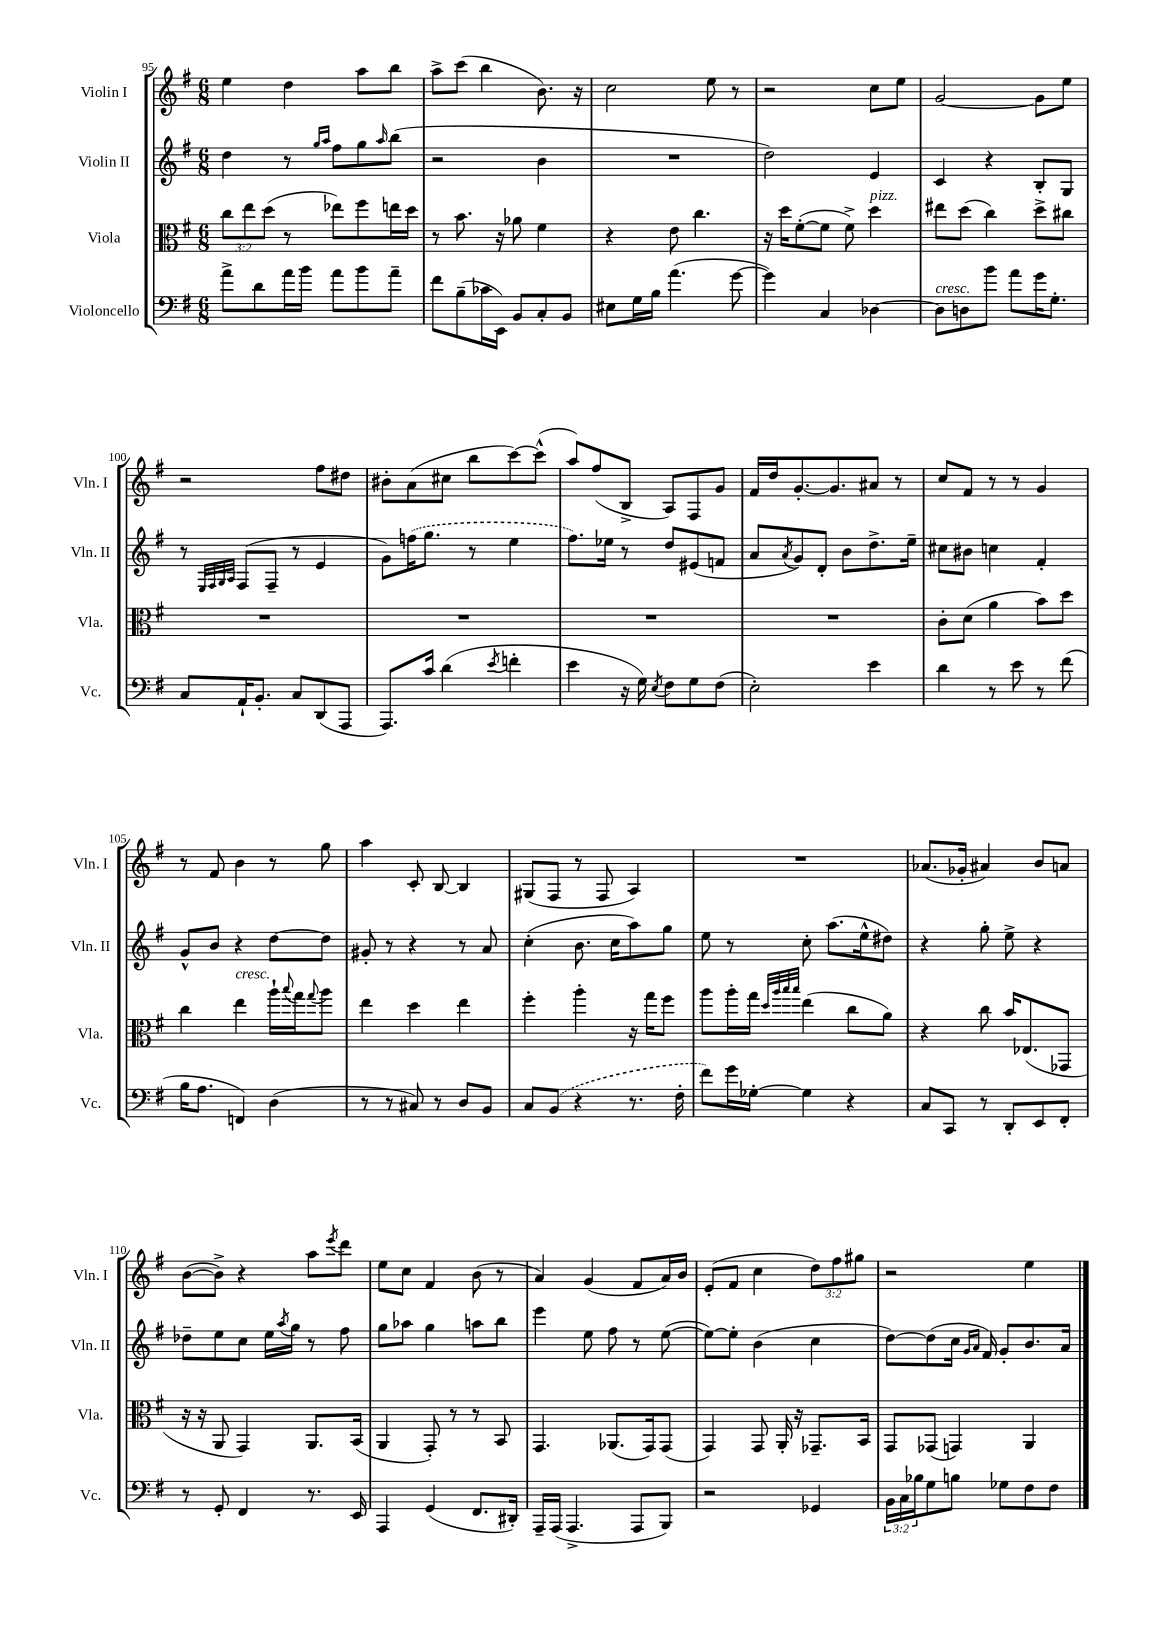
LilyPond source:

<<
\new StaffGroup <<
\new Staff = "s0" \with { instrumentName = "Violin I" shortInstrumentName = "Vln. I" } {
    \clef treble \key g \major \numericTimeSignature \time 6/8 \override Staff.TupletNumber.text = #tuplet-number::calc-fraction-text
    e''4 d''4 a''8 b''8 |
    a''8-> c'''8( b''4 b'8.) r16 |
    c''2 e''8 r8 |
    r2 c''8 e''8 |
    g'2~ g'8 e''8 |
    r2 fis''8 dis''8 |
    bis'8-. a'8( cis''8 b''8 c'''8~) c'''8-^( |
    a''8) fis''8( b8-> a8) fis8 g'8 |
    fis'16 d''16 g'8.~-. g'8. ais'8 r8 |
    c''8 fis'8 r8 r8 g'4 |
    r8 fis'8 b'4 r8 g''8 |
    a''4 c'8-. b8~ b4 |
    gis8( fis8 r8 fis8 a4) |
    R2. |
    aes'8.( ges'16-. ais'4) b'8 a'8 |
    b'8~( b'8->) r4 a''8 \acciaccatura { e'''8 } d'''8 |
    e''8 c''8 fis'4 b'8( r8 |
    a'4) g'4( fis'8 a'16) b'16 |
    e'8-.( fis'8 c''4 \tuplet 3/2 { d''8) fis''8 gis''8 } |
    r2 e''4 \bar "|." |
}
\new Staff = "s1" \with { instrumentName = "Violin II" shortInstrumentName = "Vln. II" } {
    \clef treble \key g \major \numericTimeSignature \time 6/8
    d''4 r8 \grace { g''16 a''16 } fis''8 g''8 \grace { a''16 } b''8( |
    r2 b'4 |
    R2. |
    d''2) e'4 |
    c'4 r4 b8-. g8 |
    r8 \grace { e32 fis32 g32 a32 } fis8( fis8-- r8 e'4 |
    g'8) \once \slurDashed f''16( g''8. r8 e''4 |
    fis''8.) ees''16 r8 d''8 eis'8( f'8 |
    a'8 \acciaccatura { a'8 } g'8) d'8-. b'8 d''8.-> e''16-- |
    cis''8 bis'8 c''4 fis'4-. |
    g'8-^ b'8 r4 d''8~ d''8 |
    gis'8-. r8 r4 r8 a'8 |
    c''4-.( b'8. c''16 a''8) g''8 |
    e''8 r8 c''8-. a''8.( e''16-^ dis''8) |
    r4 g''8-. e''8-> r4 |
    des''8-- e''8 c''8 e''16 \acciaccatura { a''8 } g''16 r8 fis''8 |
    g''8 aes''8 g''4 a''8 b''8 |
    e'''4 e''8 fis''8 r8 e''8~( |
    e''8~) e''8-. b'4( c''4 |
    d''8~) d''8( c''16 \grace { g'16 a'16 } fis'16) g'8-. b'8. a'16 \bar "|." |
}
\new Staff = "s2" \with { instrumentName = "Viola" shortInstrumentName = "Vla." } {
    \clef alto \key g \major \numericTimeSignature \time 6/8 \override Staff.TupletNumber.text = #tuplet-number::calc-fraction-text
    \tuplet 3/2 { c''8 e''8 d''8( } r8 ees''8) fis''8 e''16 d''16 |
    r8 b'8. r16 aes'8 fis'4 |
    r4 e'8 c''4. |
    r16 d''16 fis'8~-.( fis'8 fis'8->) d''4^\markup { \italic "pizz." } |
    eis''8 d''8( c''4) d''8-> cis''8 |
    R2. |
    R2. |
    R2. |
    R2. |
    c'8-. d'8( a'4 b'8) d''8 |
    c''4 e''4^\markup { \italic "cresc." } a''16-! \appoggiatura { b''8 } g''16 \appoggiatura { g''8 } a''8 |
    e''4 d''4 e''4 |
    fis''4-. a''4-. r16 g''16 fis''8 |
    a''8 a''16-. g''16 \grace { d''32 a''32 b''32 b''32 } e''4( c''8 a'8) |
    r4 c''8 b'16 ees8.( ges,8 |
    r16 r16 a,8 g,4) a,8. b,16( |
    a,4 g,8-.) r8 r8 b,8 |
    g,4. aes,8.( g,16) g,8( |
    g,4) g,8 a,16-. r16 ges,8.-- b,16 |
    g,8 ges,8( g,4) a,4 \bar "|." |
}
\new Staff = "s3" \with { instrumentName = "Violoncello" shortInstrumentName = "Vc." } {
    \clef bass \key g \major \numericTimeSignature \time 6/8 \override Staff.TupletNumber.text = #tuplet-number::calc-fraction-text
    a'8-> d'8 a'16 b'16 a'8 b'8 a'8-- |
    fis'8 b8--( ces'16 e,16) b,8 c8-. b,8 |
    eis8 g16 b16 a'4.( g'8~ |
    g'4) c4 des4~ |
    des8^\markup { \italic "cresc." } d8 b'8 a'8 g'16 g8.-. |
    c8 a,16-! b,8.-. c8 d,8( a,,8 |
    a,,8.) c'16 d'4( \acciaccatura { e'8 } f'4-. |
    e'4 r16 g16) \acciaccatura { e8 } fis8 g8 fis8( |
    e2-.) e'4 |
    d'4 r8 e'8 r8 fis'8( |
    b16 a8. f,4) d4( |
    r8 r8 cis8) r8 d8 b,8 |
    c8 \once \slurDashed b,8( r4 r8. fis16-. |
    fis'8) g'16 ges16~-. ges4 r4 |
    c8 c,8 r8 d,8-. e,8 fis,8-. |
    r8 g,8-. fis,4 r8. e,16 |
    a,,4 g,4( fis,8. dis,16-.) |
    a,,16-- a,,16( a,,4.-> a,,8 b,,8) |
    r2 ges,4 |
    \tuplet 3/2 { b,16 c16 bes16 } g8 b8 ges8 fis8 fis8 \bar "|." |
}
>>
>>
\layout { \context { \Score currentBarNumber = #95 } }
